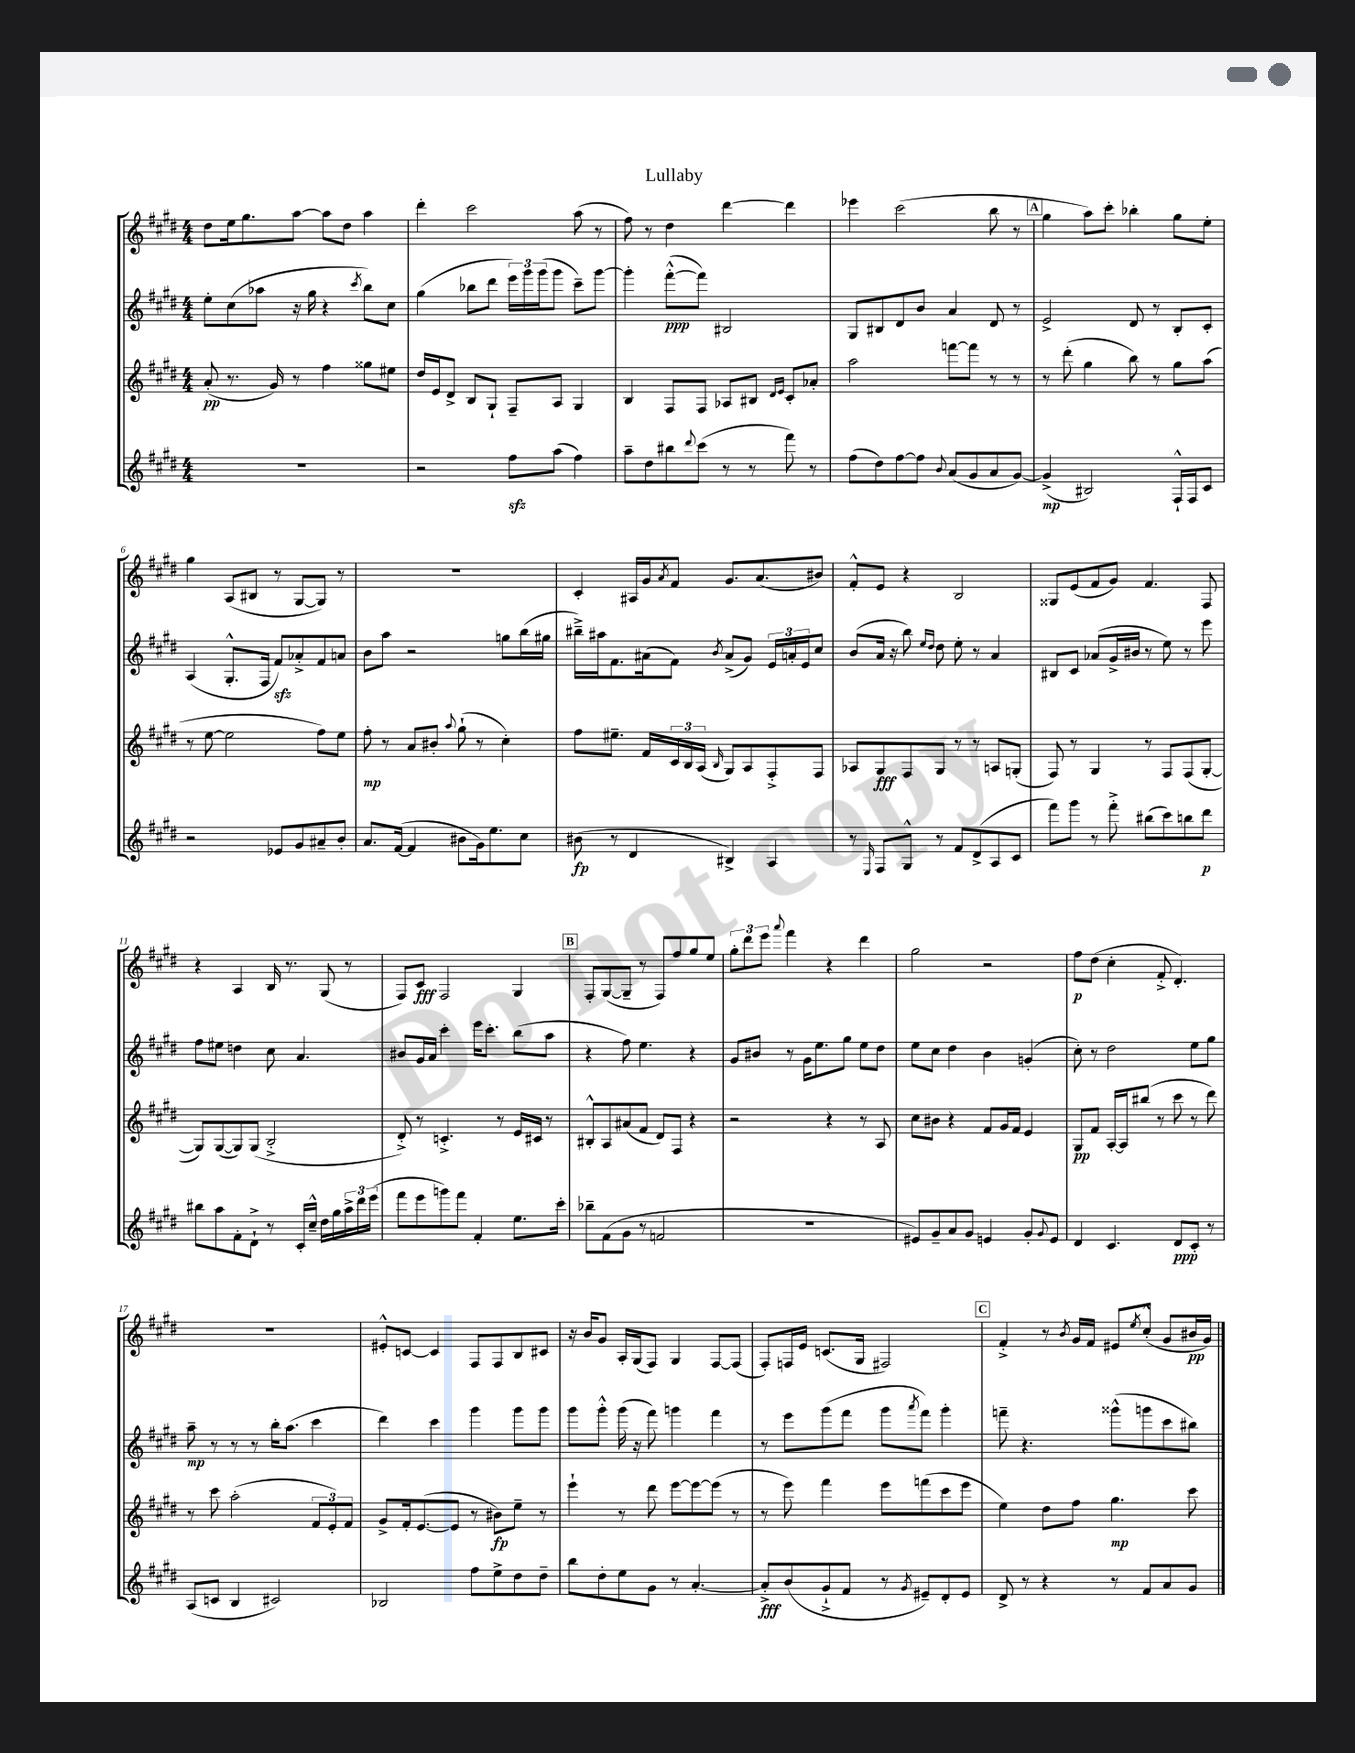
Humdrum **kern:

**kern	**kern	**kern	**kern
*staff4	*staff3	*staff2	*staff1
*clefG2	*clefG2	*clefG2	*clefG2
*k[f#c#g#d#]	*k[f#c#g#d#]	*k[f#c#g#d#]	*k[f#c#g#d#]
*M4/4	*M4/4	*M4/4	*M4/4
1r	(8a'/	8ee'\L	8dd#\L
.	8.r	(8cc#\	16ee\k
.	.	.	8.gg#\
.	.	8aa-\J	.
.	16g#/)	.	.
.	8r	16r	[8aa\J
.	.	16gg#\	.
.	4ff#\	4r	8aa\]L
.	.	.	8dd#\J
.	.	8qccc#/	.
.	8gg##\L	8bb\L)	4aa\
.	8ee#\J	8cc#\J	.
=	=	=	=
2r	16dd#/LL	(4gg#\	4ddd#'\
.	16e/J	.	.
.	8d#^/J	.	.
.	8B/L	8bb-\L	2ccc#\
.	8G#`/J	8ddd#\J	.
8ff#\L	8F#~/L	24eee\LL)	.
.	.	24ggg#\	.
.	.	(24ggg#\J	.
(8aa\J	8A/J	8ggg#\J	.
4ff#\)	4G#/	8ccc#~\L)	(8aa\
.	.	[8ggg#\J	8r
=	=	=	=
8aa~\L	4B/	4ggg#'\]	8ff#\)
8dd#\	.	.	8r
8bb#\	8F#/L	([8fff#'^^\L	4dd#\
8qqddd#/	.	.	.
(8ccc#\J	8F#/J	8fff#\]J)	.
8r	8A-/L	2B#/	[4ddd#\
8r	8B#/J	.	.
.	16qqd#/LL	.	.
.	16qqe/JJ	.	.
8fff#\)	8c#'/L	.	4ddd#\]
8r	8a-'/J	.	.
=	=	=	=
(8ff#\L	2aa\	8G#/L	4eee-\
8dd#\)	.	8B#/	.
[8ff#\	.	8d#/	(2ccc#\
8ff#\]J	.	8b/J	.
8qqb/	.	.	.
(8a/L	[8fff\L	4a/	.
8g#/	8fff\]J	.	.
8a/	8r	8d#/	8bb\
[8g#/J)	8r	8r	8r
=	=	=	=
(4g#^/]	8r	2e^/	4gg#\
.	(8ddd#'\	.	.
2B#/)	4gg#\	.	8aa\L)
.	.	.	8ccc#'\J
.	8bb\)	8d#/	4bb-'\
.	8r	8r	.
16F#`^^/LL	8gg#\L	8B'/L	8gg#\L
16F#/J	.	.	.
8c#/J	(8aa\J	8c#'/J	8ee'\J
=	=	=	=
2r	8r	(4A/	4gg#\
.	[8ee\	.	.
.	2ee\]	8.G#'^^/L	(8A/L
.	.	.	8B#/J
.	.	16F#/Jk	.
8e-/L	.	8f#/L)	8r
8g#/	.	8a-'^/	[8G#/L
8a#~/	8ff#\L)	8f#/	8G#/]J)
8b'/J	8ee\J	8a/J	8r
=	=	=	=
8.a/L	8ff#'\	8b\L	1r
.	8r	8aa\J	.
([16f#/Jk	.	.	.
4f#/]	8a/L	2r	.
.	8b#'/J	.	.
.	8qqaa/	.	.
8b#\L	(8gg#`\	.	.
16g#\k)	8r	.	.
8.ee\	.	.	.
.	4cc#'\)	8gg\L	.
8cc#\J	.	(16bb\L	.
.	.	16gg#\JJ	.
=	=	=	=
(8b#\	8ff#\L	16bb#~^\LL)	4c#'/
.	.	16aa#\J	.
8r	8.ee#~\J	8.f#\	.
4d#/	.	.	16A#/LL
.	16f#/LL	(16a#\k	16g#/J
.	.	.	8qa/
.	24c#/	8f#\J)	8f#/J
.	24B/	.	.
.	(24A/JJ	.	.
.	16qqB/	8qb/	.
4B#^/)	8G#/L)	(8a#^/L	8.g#/L
.	8A/	8g#/J)	.
.	.	.	(8.a/
4A/	8F#'^/	24e/LL	.
.	.	24a'/	.
.	.	24e/J	.
.	8F#/J	8cc#/J	8b#/J)
=	=	=	=
8r	8A-/L	(8b/L	8f#'^^/L
16qqE/	.	.	.
8F#/L	8G#/	16a/Jk	8e/J
.	.	16r	.
8G#^^/J	8F#/	8bb\)	4r
.	.	16qqee/LL	.
.	.	16qqdd#/JJ	.
8r	8G#/J	8dd#\	.
8f#/L	8r	8ee'\	2B/
(8d#^/	8r	8r	.
8A/	8A/L	4a/	.
8c#/J	(8G'/J	.	.
=	=	=	=
8fff#\L)	8F#/)	8B#/L	8G##/L
8ggg#\J	8r	8c#/J	(8e/
8r	4G#/	(8a-/L	8f#/
8fff#'^\	.	16g#^/L	8g#/J)
.	.	16b#/JJ	.
(8bb#\L	8r	8r	4.f#/
8ccc#\)	8F#/L	8ee\)	.
8bb\	(8F#/	8r	.
8ddd#\J	[8G#'/J	8eee\	8F#/
=	=	=	=
8bb#\L	8G#/]L)	8ff#\L	4r
8aa\	([8G#/	8ee#\J	.
8f#'\	8G#/])	4dd\	4A/
8d#`^\J	(8G#/J	.	.
8r	2B'^/	8cc#\	16B/
.	.	.	8.r
16c#'/LL	.	4.a/	.
16cc#~^^/JJ	.	.	.
16dd#\LL	.	.	(8G#/
16gg#\	.	.	.
24aa^\	.	.	8r
24ddd#\	.	.	.
(24eee\JJ	.	.	.
=	=	=	=
8fff#\L	8d#'^/)	8b#/L	8F#/L)
8eee\	8r	16g#/L	8c#/J
.	.	16a/JJ	.
8ggg\)	4.c'^/	4ccc#'\	2F#/
8fff#\J	.	.	.
4f#'/	.	16eee\LK	.
.	.	8.ccc#'\J	.
.	8r	.	.
8.ee\L	16e/LL	(8bb\L	4G#/
.	16c#/JJ	.	.
.	8r	8aa\J	.
16ccc#'\Jk	.	.	.
=	=	=	=
8bb-~\L	8B#'^^/L	4r	8F#'/L
(8f#\	8A/	.	([8G#/
8g#\J	(8a#/	8ff#\)	8G#~/]J
8r	8f#/J	4.ee\	8r
2f/	8d#/L)	.	8F#/L)
.	8F#/J	.	8ff#/
.	4r	4r	8gg#/
.	.	.	8ee/J
=	=	=	=
1r	2r	8g#/L	12gg#'\L
.	.	.	12ddd#\
.	.	8b#/J	.
.	.	.	12eee\J
.	.	.	8qqaaa/
.	.	8r	4fff#\
.	.	16g#\LK	.
.	.	8.ee\	.
.	4r	.	4r
.	.	8gg#\J	.
.	8r	8ee\L	4ddd#\
.	8A/	8dd#\J	.
=	=	=	=
8e#/L)	8cc#\L	8ee\L	2gg#\
8g#~/	8b#\J	8cc#\J	.
8a/	4r	4dd#\	.
8g#/J	.	.	.
4e/	8f#/L	4b\	2r
.	16g#/L	.	.
.	16f#/JJ	.	.
8g#'/L	4e/	(4g'/	.
8qqg#/	.	.	.
8e/J	.	.	.
=	=	=	=
4d#/	8G#/L	8cc#'\)	8ff#\L
.	8f#/J	8r	(8dd#\J
4.c#/	[16A'/LL	2dd#\	4cc#'\
.	16A/]J	.	.
.	(8bb#/J	.	.
.	8r	.	8f#'^/
8d#/L	8ccc#\	.	4.d#'/)
8c#'/J	8r	8ee\L	.
8r	8ddd#\)	8gg#\J	.
=	=	=	=
(8A/L	8r	8aa~\	1r
8c/J	8ccc#\	8r	.
4B/	(2aa'\	8r	.
.	.	8r	.
2c#/)	.	16bb'\LK	.
.	.	(8.aa\J	.
.	12f#/L	4ccc#\	.
.	12e'/)	.	.
.	12f#/J	.	.
=	=	=	=
2B-/	8g#^/L	4ddd#\)	8e#'^^/L
.	16f#'/k	.	[8c/J
.	([8.e/	.	.
.	.	4ccc#\	4c/]
.	8e/]J	.	.
8ff#\L	8r	4ggg#\	8F#/L
8ee^\	8b#\L)	.	8F#/
8dd#\	8ee~\J	8ggg#\L	8B/
8dd#~\J	8r	8ggg#\J	8c#/J
=	=	=	=
8bb\L	4eee`\	8ggg#\L	16r
.	.	.	16b/LK
8dd#'\	.	8ggg#'^^\J	8g#/J
8ee\	8r	(16ggg#\	16A'/LL
.	.	16r	(16G#/J
8g#\J	8ddd#\	8fff#\)	8F#/J)
8r	[8eee\L	4ggg\	4G#/
[4.a'/	8eee\_	.	.
.	(8eee\]J	4fff#\	[8F#/L
.	8r	.	(8F#/]J
=	=	=	=
8a'^/]L	8r	8r	8F#'/L)
(8b/	8eee\)	8eee\L	16F/L
.	.	.	16e/JJ
8g#`^/	4fff#\	(8ggg#\	(8.c/L
8f#/J	.	8fff#\J	.
.	.	.	16G#/Jk
8r	8eee\L	8ggg#\L	2F#/)
8qg#/	.	8qaaa/	.
8e#~/L)	(8fff\	8fff#\J)	.
8d#'/	8ccc#\	4ggg#'\	.
8e#/J	8eee\J	.	.
=	=	=	=
8d#^/	4ee\)	8fff~\	4f#'^/
8r	.	4.r	.
4r	8dd#\L	.	8r
.	.	.	8qb/
.	8ff#\J	.	16g#/LL
.	.	.	16f#/JJ
8r	4.gg#\	(8ggg##^^\L	8e#/L
.	.	.	8qee/
8f#/L	.	8ggg\	(8cc#'^^/J
8a/	.	8ccc#\	8g#/L
8g#/J	8ccc#\	8bb#\J)	16b#/L
.	.	.	16g#/JJ)
==	==	==	==
*-	*-	*-	*-
